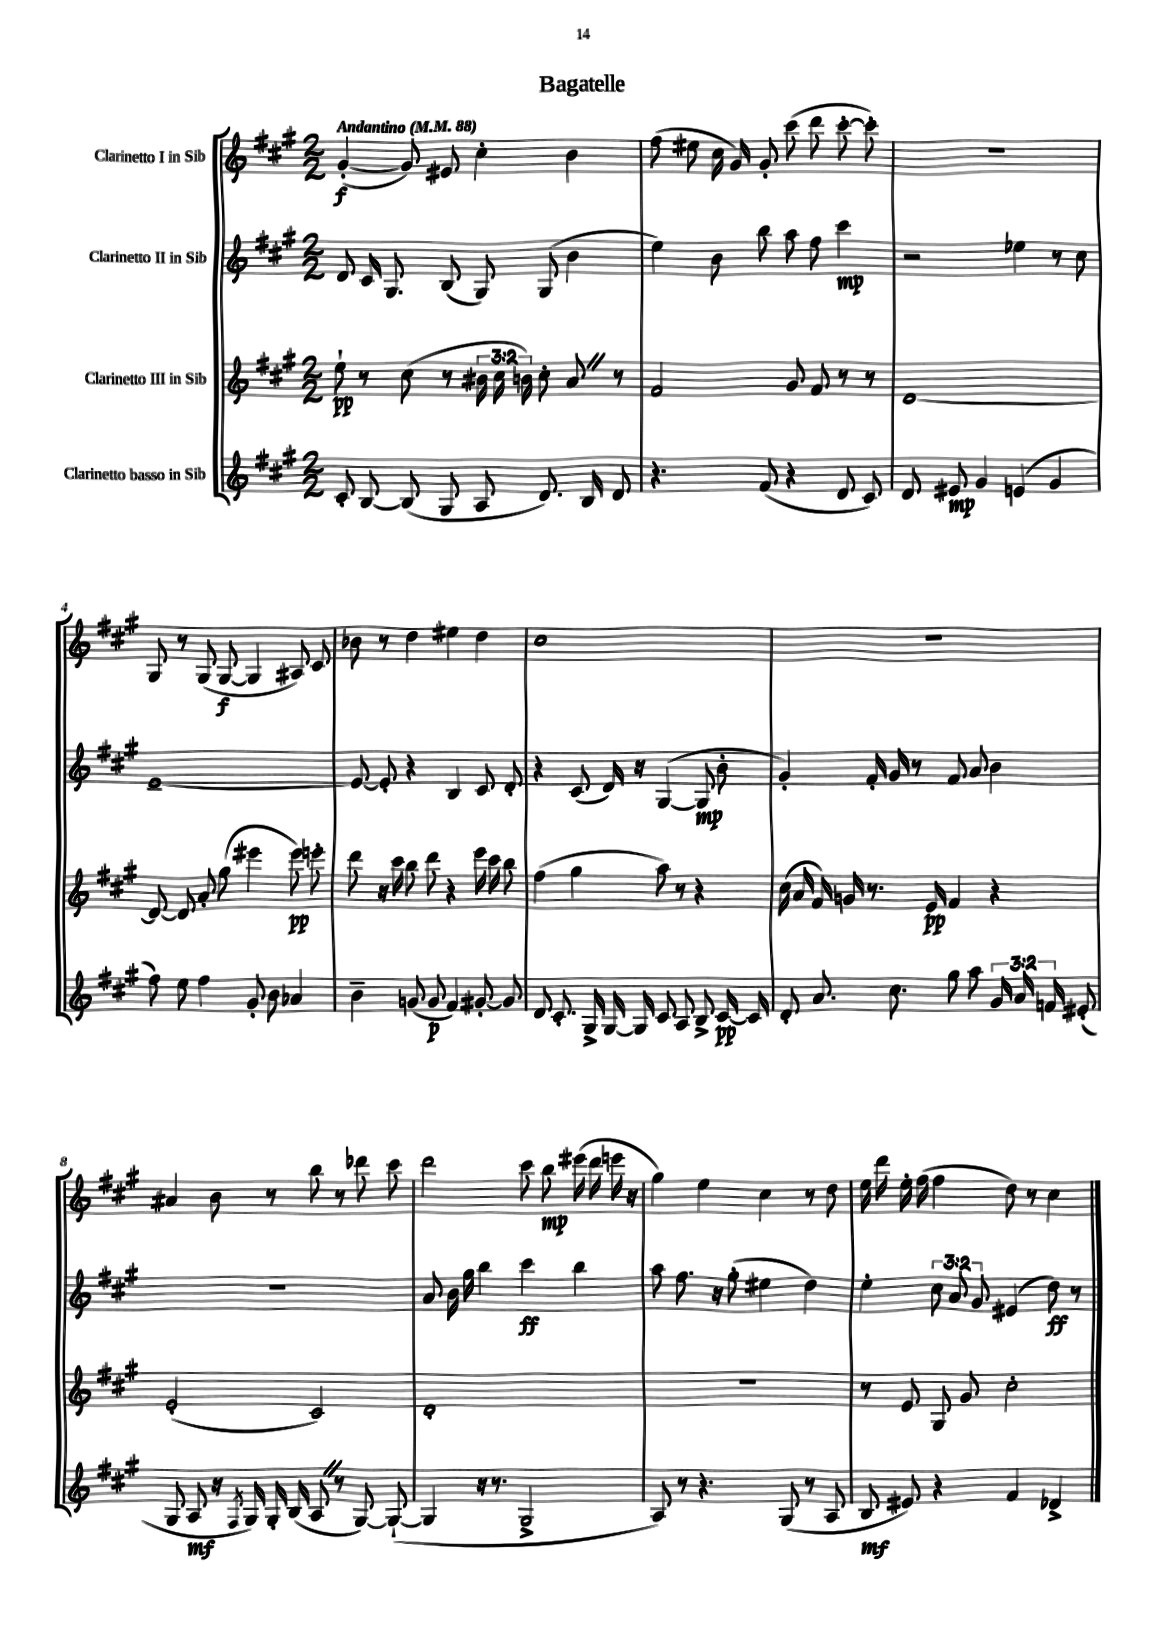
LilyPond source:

\header { title = "Bagatelle" }
<<
\new StaffGroup <<
\new Staff = "s0" \with { instrumentName = "Clarinetto I in Sib" } {
    \clef treble \key a \major \numericTimeSignature \time 2/2 \tempo "Andantino" 4 = 88
    \autoBeamOff gis'4~-.\f( gis'8) eis'8 cis''4-. b'4 |
    fis''8( eis''8 cis''16 gis'16) gis'8-. cis'''8( d'''8 cis'''8~-. cis'''8-.) |
    R1 |
    gis8 r8 gis8( gis8~\f gis4 ais8) cis'8 |
    bes'8 r8 d''4 eis''4 d''4 |
    cis''1 |
    R1 |
    ais'4 b'8 r8 b''8 r8 des'''8 cis'''8 |
    d'''2 cis'''8 b''8\mp eis'''16( d'''16 e'''16 r16 |
    gis''4) e''4 cis''4 r8 d''8 |
    e''16 d'''16 e''16-. fis''16( fis''4 d''8) r8 cis''4 \bar "|." |
}
\new Staff = "s1" \with { instrumentName = "Clarinetto II in Sib" } {
    \clef treble \key a \major \numericTimeSignature \time 2/2 \override Staff.TupletNumber.text = #tuplet-number::calc-fraction-text
    \autoBeamOff d'8 cis'16 gis8. b8( gis8) gis8( b'4 |
    e''4) b'8 b''8 a''8 fis''8 cis'''4\mp |
    r2 ees''4 r8 cis''8 |
    e'1~-- |
    e'8~ e'8-. r4 b4 cis'8 d'8-. |
    r4 cis'8( d'16) r16 gis4~( gis8\mp b'8-. |
    gis'4-.) fis'16-. gis'16 r8 fis'8 a'8 b'4 |
    R1 |
    a'8 b'16 gis''16 b''4 cis'''4\ff b''4 |
    a''8 fis''8. r16 gis''8-.( eis''4 d''4) |
    e''4-. \tuplet 3/2 { cis''8 a'8 gis'8 } eis'4( d''8\ff) r8 \bar "|." |
}
\new Staff = "s2" \with { instrumentName = "Clarinetto III in Sib" } {
    \clef treble \key a \major \numericTimeSignature \time 2/2 \override Staff.TupletNumber.text = #tuplet-number::calc-fraction-text
    \autoBeamOff e''8-!\pp r8 cis''8( r8 \tuplet 3/2 { bis'16 cis''16 b'16) } cis''8-. a'8 \once \override BreathingSign.text = \markup { \musicglyph "scripts.caesura.straight" } \breathe r8 |
    fis'2 gis'8 fis'8 r8 r8 |
    d'1~ |
    d'8~ d'8 a'8-. gis''8( eis'''4 eis'''8\pp) e'''8-. |
    d'''8 r16 cis'''16 b''8 d'''8 r4 e'''16 cis'''16 b''8 |
    fis''4( gis''4 a''8) r8 r4 |
    cis''16( a'16 fis'16) g'16 r8. e'16\pp fis'4 r4 |
    e'2-.( cis'2) |
    d'1-. |
    r1 |
    r8 e'8 gis8 gis'8 cis''2-. \bar "|." |
}
\new Staff = "s3" \with { instrumentName = "Clarinetto basso in Sib" } {
    \clef treble \key a \major \numericTimeSignature \time 2/2 \override Staff.TupletNumber.text = #tuplet-number::calc-fraction-text
    \autoBeamOff cis'8-. b8~ b8( gis8 a8 d'8.) b16 d'8 |
    r4. fis'8( r4 d'8 cis'8) |
    d'8 eis'8\mp gis'4 e'4( gis'4 |
    fis''8) e''8 fis''4 gis'8-. b'8 aes'4 |
    b'4-- g'8( g'8\p fis'4) gis'8~-. gis'8 |
    d'8 cis'8.-. gis16-> gis16~ gis16 cis'8 a8 b8-> cis'16~\pp cis'16 |
    d'8-. a'8. cis''8. gis''8 a''8 \tuplet 3/2 { gis'16 a'16 f'16 } eis'8-.( |
    gis8 a8\mf r16 \acciaccatura { fis8 } gis16) gis16-. b16( a8 \once \override BreathingSign.text = \markup { \musicglyph "scripts.caesura.straight" } \breathe r8 gis8~) gis8~-!( |
    gis4 r16 r8. gis2-> |
    a8) r8 r4. gis8( r8 a8 |
    b8\mf eis'8) r4 fis'4 des'4-> \bar "|." |
}
>>
>>
